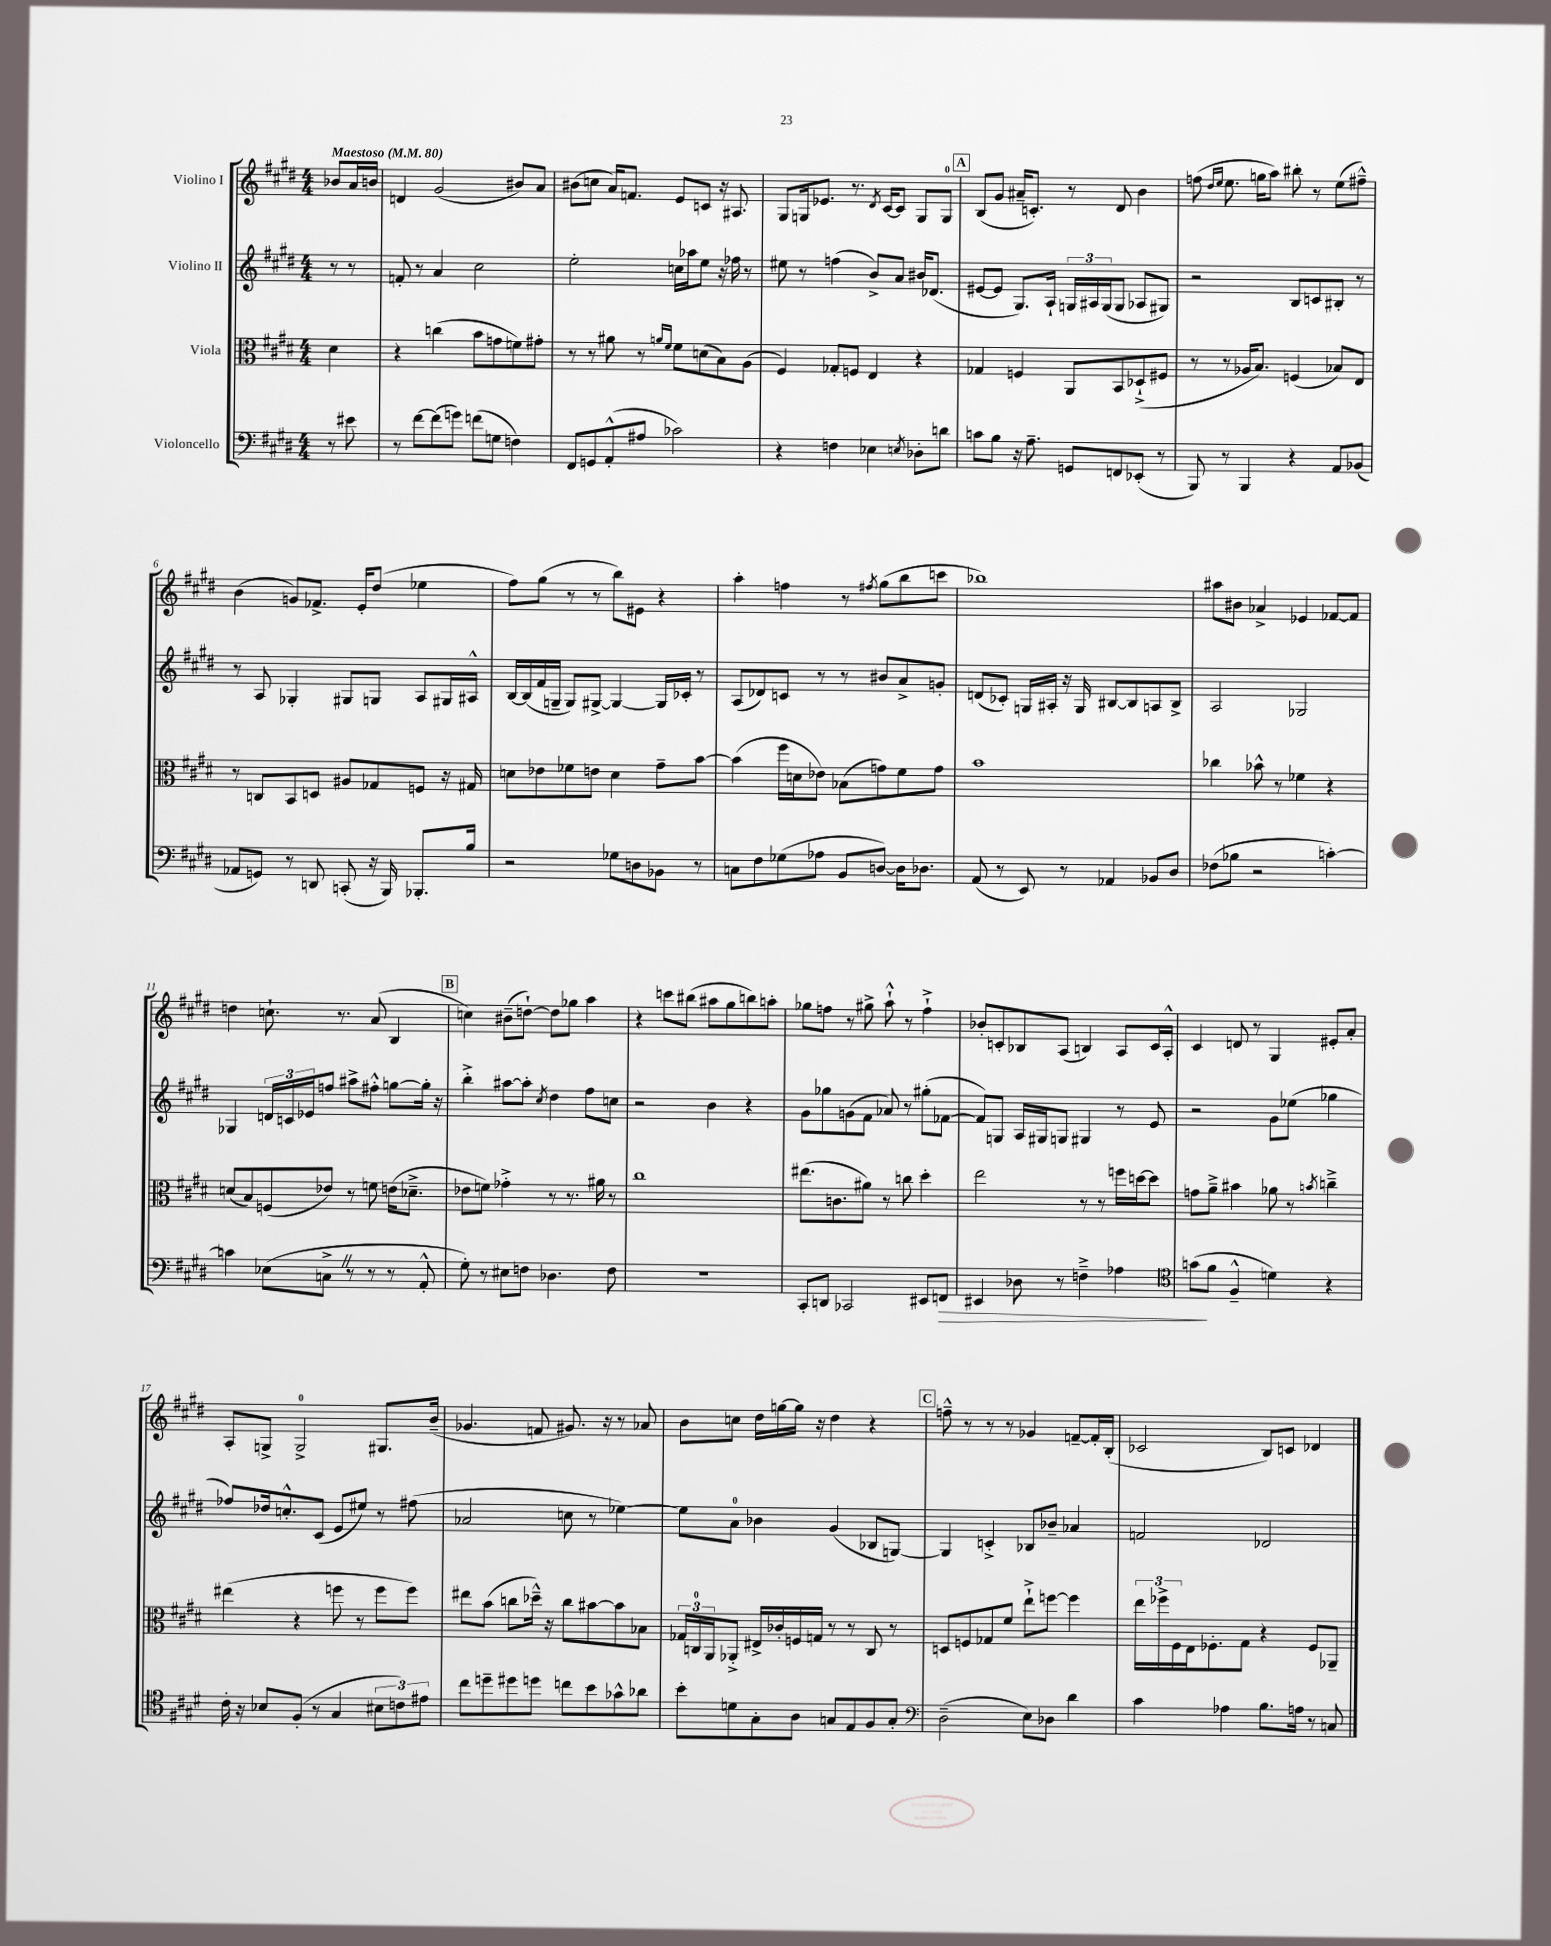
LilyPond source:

<<
\new StaffGroup <<
\new Staff = "s0" \with { instrumentName = "Violino I" } {
    \clef treble \key e \major \numericTimeSignature \time 4/4 \partial 4 \tempo "Maestoso" 4 = 80
    bes'8 a'16 b'16 |
    d'4 gis'2( bis'8) a'8 |
    bis'8( c''8 a'16) f'8. e'8 c'8 r16 ais8. |
    gis8 g16 ees'8. r8. \acciaccatura { dis'8 } cis'16~ cis'8 g8 g8-0 |
    \mark \markup { \box "A" } b8( gis'8 ais'16-- c'8.-.) r8 dis'8 b'4 |
    f''8( \grace { dis''16 e''16 } e''8. g''16 a''8) bis''8-. r8 e''8( fis''8---^) |
    b'4( g'8) fes'8.-> e'16-. dis''8( ees''4 |
    fis''8) gis''8( r8 r8 b''8) eis'8 r4 |
    a''4-. f''4 r8 \acciaccatura { fis''8 } gis''8( b''8 c'''8 |
    bes''1) |
    ais''8 bis'8 aes'4-> ees'4 fes'8~ fes'8 |
    d''4 c''8.-! r8. a'8( b4 |
    \mark \markup { \box "B" } c''4) bis'8--( d''8~-!) d''8 ges''8 a''4 |
    r4 c'''8 bis''8( ais''8 gis''8 b''8) a''8-. |
    ges''8 f''8 r8 gis''8-> a''8-!-^ r8 f''4-!-> |
    bes'8-. c'8-. bes8 a8( b4) a8 c'16 a16-.-^ |
    cis'4 d'8 r8 gis4 eis'8-. a'8-. |
    a8-. g8-> g2-0-> gis8. b'16--( |
    ges'4. f'8 gis'8.) r16 r8 aes'8 |
    b'8 c''8 dis''16 g''16~ g''16 r16 dis''4 r4 |
    \mark \markup { \box "C" } f''8---^ r8 r8 r8 ges'4 f'8~-- f'16-. b16-.( |
    ces'2 b8) c'8 des'4 \bar "|." |
}
\new Staff = "s1" \with { instrumentName = "Violino II" } {
    \clef treble \key e \major \numericTimeSignature \time 4/4 \partial 4
    r8 r8 |
    f'8-. r8 a'4 cis''2 |
    e''2-. c''16 aes''16 e''8 r16 fes''16 r8 |
    eis''8 r8 f''4( b'8->) a'8 bis'16 des'8.( |
    \mark \markup { \box "A" } eis'8~ eis'8 gis8.) a16-! \tuplet 3/2 { g16 ais16 g16( } g8 aes8 gis8) |
    r2 b8 c'8 bis8-. r8 |
    r8 a8 ges4-. gis8 g8 a8 gis16 ais16-^ |
    b16~ b16( fis'16 g16-- g8) gis8~-> gis4~ gis16 ces'16-. r8 |
    a8( des'8) c'8 r8 r8 bis'8 a'8-> g'8-. |
    d'8( ces'8-.) g16 ais16-. r16 g16 bis8~ bis8 a8 bis8-> |
    a2 ges2 |
    ges4 \tuplet 3/2 { d'16 c'16 ees'16 } f''8 ais''8-> fis''8-.-^ g''8~ g''16-. r16 |
    \mark \markup { \box "B" } b''4-.-> ais''8~ ais''8-. \acciaccatura { cis''8 } dis''4 fis''8 c''8 |
    r2 b'4 r4 |
    gis'8 ges''8 g'8( fis'8 aes'8) r8 gis''8-.( fes'8~ |
    fes'8) g8 a16 gis16 g8 gis4 r8 e'8 |
    r2 gis'8 ees''8( ges''4 |
    fes''8) des''16 c''8.-.-^ cis'8( e'8 eis''8) r8 fis''8( |
    aes'2 c''8 r8 ees''4~) |
    ees''8 a'8-0 bes'4 gis'4( bes8 g8~) |
    \mark \markup { \box "C" } g4 c'4-.-> bes8 bes'8-- aes'4 |
    f'2 des'2 \bar "|." |
}
\new Staff = "s2" \with { instrumentName = "Viola" } {
    \clef alto \key e \major \numericTimeSignature \time 4/4 \partial 4
    dis'4 |
    r4 c''4( b'8 g'8 f'8) gis'8-. |
    r8 r8 ais'8 r8 \grace { a'16 fis'16 } fis'8 d'8( b8) a8( |
    fis4) ges8-. f8 e4 r4 |
    \mark \markup { \box "A" } ges4 f4 a,8 b,8 des8-!->( fis8 |
    r8 r8 aes16 b8.) f4( bes8) e8 |
    r8 c8 b,8 d8 ais8 ges8 f8 r16 gis16 |
    d'8 ees'8 fes'8 e'8 d'4 gis'8-- b'8~ |
    b'4( fis''16 d'16 ees'8) bes8( g'8) fis'8 g'8 |
    b'1 |
    ces''4 bes'8-^ r8 fes'4 r4 |
    d'8( b8) f8( ees'8) r8 f'8 e'16( des'8.---> |
    \mark \markup { \box "B" } ees'8 f'8) ges'4-.-> r8 r8. ais'16 r8 |
    cis''1 |
    eis''8.( c'8. ais'8) r8 c''8 dis''4-. |
    e''2 r8 r8 f''16 d''16~ d''8 |
    g'8 a'8---> bis'4 aes'8 r8 \acciaccatura { b'8 } c''4---> |
    eis''4( r4 f''8 r8 f''8 f''8) |
    eis''8 b'8( c''8 des''16---^) r16 c''8 bis'8~ bis'8 bes8 |
    \tuplet 3/2 { ges16 c16-0 a,16 } aes,8-.-> eis16-> ces'16-. f16 g16 r8 r8 c8 r8 |
    \mark \markup { \box "C" } d8 f8 ges8 fis'8 e''8-!-> f''8~ f''4 |
    \tuplet 3/2 { e''16 fes''16-> fis16 } e16 fes8.-. gis8 r4 fes8 aes,8-- \bar "|." |
}
\new Staff = "s3" \with { instrumentName = "Violoncello" } {
    \clef bass \key e \major \numericTimeSignature \time 4/4 \partial 4
    r8 eis'8 |
    r8 fis'8~ fis'8( g'8) f'8( g8 f4) |
    fis,8 g,8 a,8-.-^( ais8 ces'2) |
    r4 f4 ees4 \acciaccatura { e8 } des8-. d'8 |
    \mark \markup { \box "A" } c'8 b8 r16 a8.-- g,8 f,8 ees,8-.( r8 |
    b,,8) r8 b,,4 r4 a,8 bes,8( |
    aes,8 g,8) r8 d,8 c,8-.( r16 b,,16) bes,,8.-. b16 |
    r2 ges8 d8 bes,8 r8 |
    c8 fis8 ges8( aes8 b,8 d8~) d16 des8. |
    a,8( r8 e,8) r8 aes,4 bes,8 dis8 |
    fes8( bes8 r2 c'4~-.) |
    c'4 ees8( c8-> \once \override BreathingSign.text = \markup { \musicglyph "scripts.caesura.straight" } \breathe r8 r8 r8 a,8-.-^ |
    \mark \markup { \box "B" } gis8-.) r8 eis8 f8 des4. f8 |
    R1 |
    cis,8-. d,8 ces,2 eis,8 f,8\> |
    eis,4 des8 r8 f4---> aes4 |
    \clef tenor g'8\!( fis'8 fis4---^ d'4) r4 |
    cis'16-. r16 bes8 fis8-.( r8 gis4 \tuplet 3/2 { bis8 c'8) eis'8 } |
    cis''8 d''8-- dis''8 d''8 c''8 b'8 ges'8-^ aes'8 |
    b'8-. d'8 gis8-. a8 g8 e8 fis8 g8-. |
    \mark \markup { \box "C" } \clef bass dis2--( e8) des8 dis'4 |
    cis'4 aes4 b8. a16 r8 c8 \bar "|." |
}
>>
>>
